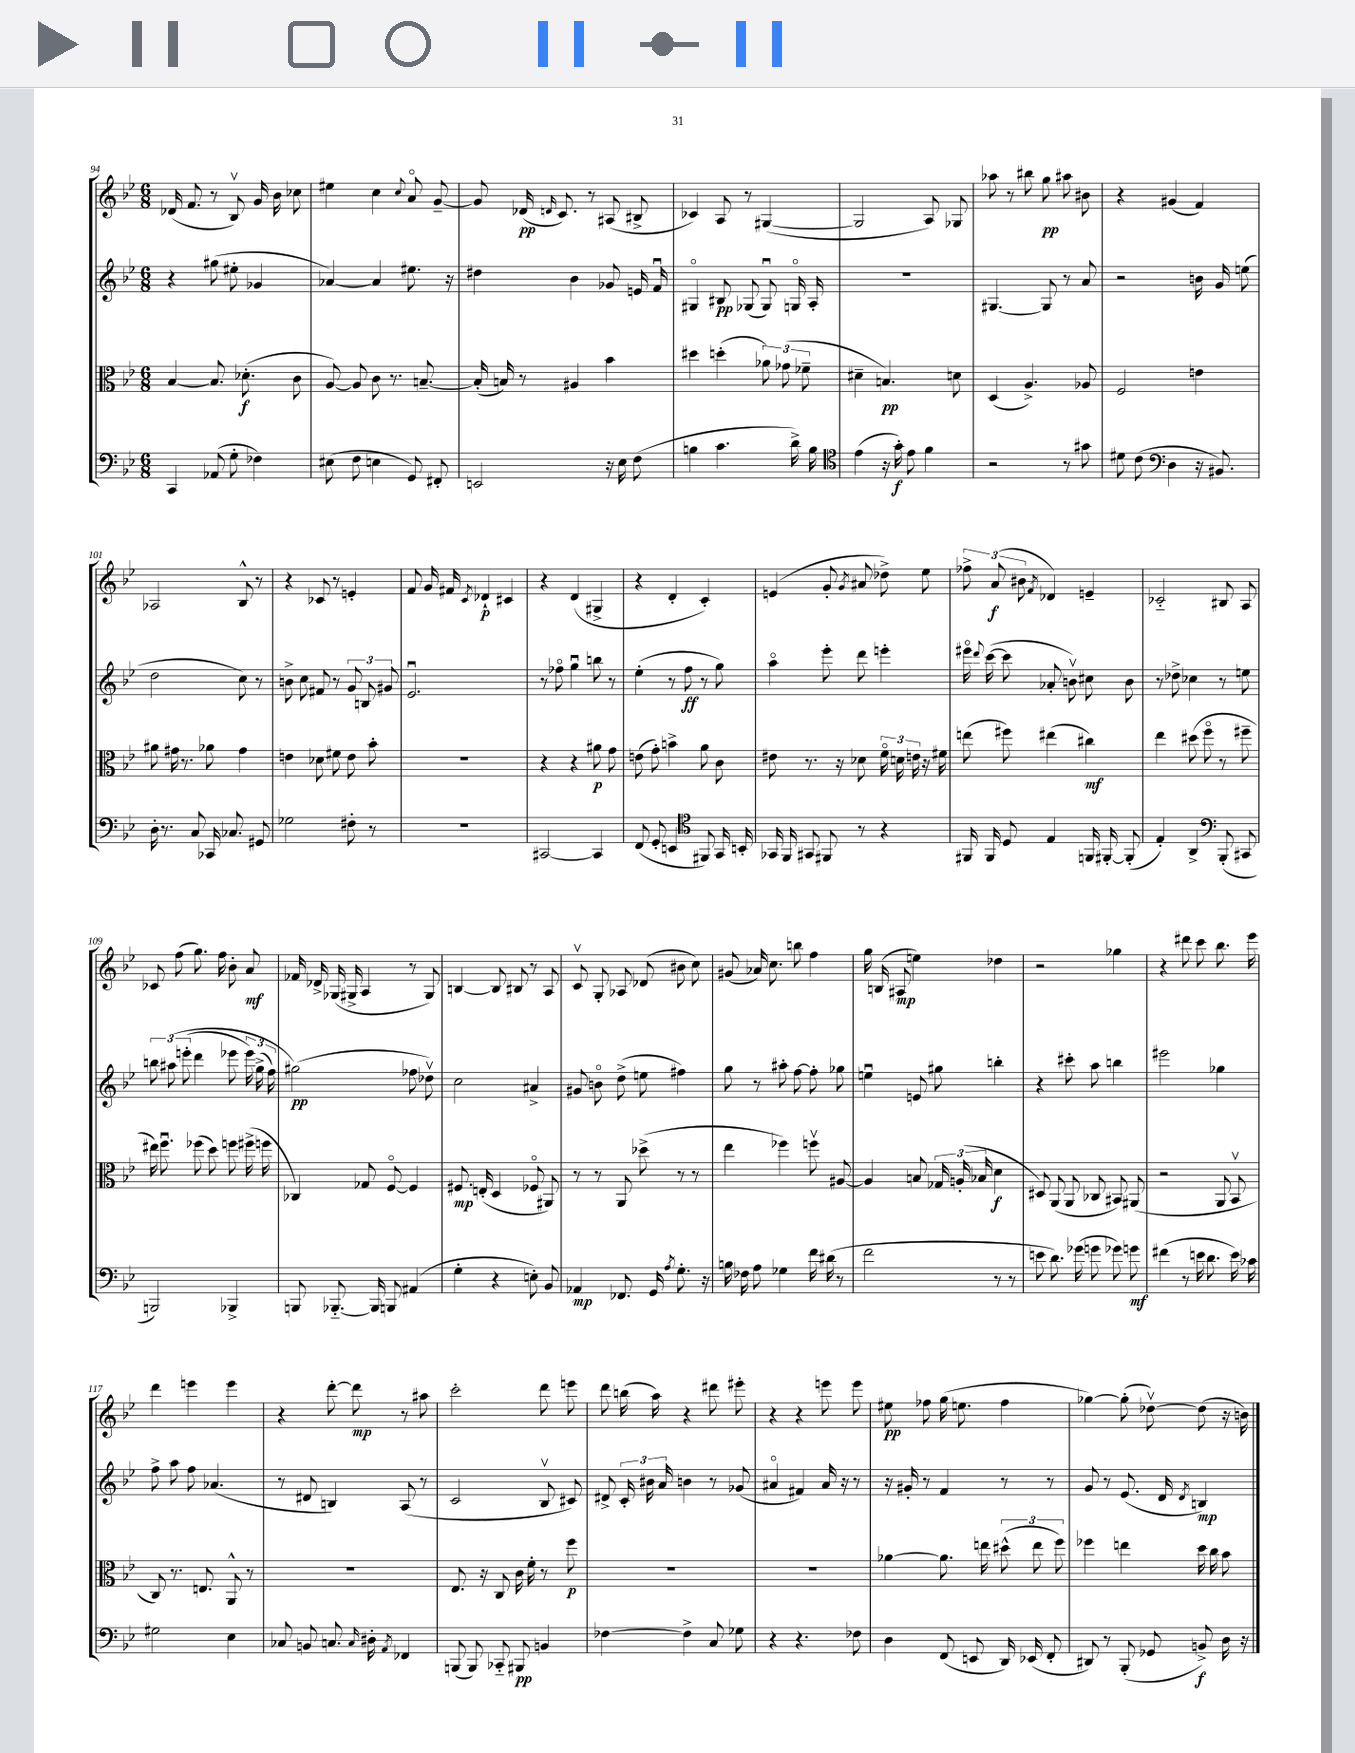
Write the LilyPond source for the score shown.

<<
\new StaffGroup <<
\new Staff = "s0" {
    \clef treble \key bes \major \numericTimeSignature \time 6/8
    \autoBeamOff des'16( f'8. r8 bes8\upbow) g'16 bes'16 ces''8 |
    eis''4 c''4 \appoggiatura { c''8 } a'8\flageolet g'8~-- |
    g'8 des'16\pp( \grace { d'16 } c'8.) r8 ais8( bis8-> |
    ces'4) a8 r8 gis4~( |
    gis2 a8) ges8 |
    aes''8 r8 bis''8 g''8\pp ais''8 bis'8 |
    r4 gis'4( f'4) |
    aes2 bes8-^ r8 |
    r4 ces'8 r8 e'4-. |
    f'8 g'16 fis'16 \acciaccatura { c'8 } des'4-!\p cis'4 |
    r4 d'4( gis4-> |
    r4 d'4-. c'4-.) |
    e'4( g'8-. \acciaccatura { g'8 } ais'8 des''8->) ees''8 |
    \tuplet 3/2 { fes''8-> a'8\f( bis'8 } \acciaccatura { f'8 } des'4) e'4-- |
    ces'2-_ bis8 a8 |
    ces'8 f''8( g''8.) f''16 bes'8-. a'8\mf |
    fes'16 des'16-> ges16( gis16-> a4 r8 gis8) |
    b4~ b8 bis8 r8 a8 |
    c'8\upbow g8-. aes8 des'8( bis'8 c''8) |
    gis'8( aes'16) c''8. b''8 f''4 |
    g''16 b16( ais8\mp e''4) des''4 |
    r2 ges''4 |
    r4 dis'''8 c'''8 bes''8. ees'''16 |
    d'''4 e'''4 e'''4 |
    r4 d'''8~-. d'''8\mp r8 ais''8 |
    c'''2-. d'''8 e'''8 |
    d'''8 b''16( a''16) r4 dis'''8 eis'''8-. |
    r4 r4 e'''8 e'''8 |
    eis''8\pp fes''8 g''16( e''8. fes''4 |
    ges''4~) ges''8-.( des''8~\upbow) des''8( r16 b'16) \bar "|." |
}
\new Staff = "s1" {
    \clef treble \key bes \major \numericTimeSignature \time 6/8
    \autoBeamOff r4 gis''8( eis''8-. ges'4 |
    aes'4~) aes'4 eis''8. r16 |
    dis''4 bes'4 ges'8 e'16 f'16\downbow |
    gis4\flageolet bis8\pp ges8( ges8\downbow) g16\flageolet a16-. |
    R2. |
    gis4.~ gis8 r8 a'8 |
    r2 b'16 g'16 e''8( |
    d''2 c''8) r8 |
    b'8-> c''8 fis'8 r8 \tuplet 3/2 { g'8 b8 gis'8 } |
    ees'2.\downbow |
    r8 fes''8\flageolet g''4\downbow b''8 r8 |
    ees''4-.( r8 f''8\ff r8 g''8) |
    a''4\flageolet ees'''8-. d'''8 e'''4-. |
    eis'''16\flageolet \appoggiatura { d'''8 } c'''16~( c'''8 aes'8-. b'8\upbow) cis''8 b'8 |
    r8 des''8-> ces''4 r8 e''8 |
    \tuplet 3/2 { b''8 ais''8\( e'''8-.( } d'''4 ees'''8 \tuplet 3/2 { ees'''16) g''16->( f''16) } |
    gis''2\pp(\) fes''8 des''8\upbow) |
    c''2 ais'4-> |
    gis'8 b'8\flageolet d''8->( e''8 fis''4) |
    g''8 r8 ais''8-. f''8~ f''8-. ges''8 |
    e''4\downbow e'8 gis''8 b''4-. |
    r4 cis'''8-. a''8 b''4 |
    eis'''2 ges''4 |
    f''8-> a''8 f''8 aes'4.( |
    r8 dis'8 b4) a8( r8 |
    c'2 bes8\upbow cis'8) |
    dis'8-> \tuplet 3/2 { c'16-. bis'16 a'16 } b'4 r8 ges'8( |
    ais'4\flageolet fis'4) ais'16 r16 r8 |
    r16 gis'16-. r8 f'4 r8 r8 |
    g'8 r8 ees'8.( d'16 \acciaccatura { d'8 } b4\mp) \bar "|." |
}
\new Staff = "s2" {
    \clef alto \key bes \major \numericTimeSignature \time 6/8
    \autoBeamOff bes4~ bes8. des'8.-.\f( c'8 |
    a8~) a8 c'8 r8. b8.~-- |
    b16-.( b16) r8 ais4 bes'4 |
    dis''4 d''4-.( \tuplet 3/2 { aes'8) ges'8( fes'8-- } |
    dis'4-- b4.\pp) d'8 |
    d4( a4.->) aes8 |
    f2 e'4 |
    ais'8 gis'16 r8. aes'8 gis'4 |
    e'4 des'8 fis'8 e'8 bes'8-. |
    R2. |
    r4 r4 ais'8\p g'8 |
    e'8( g'8-.) b'4-> a'8 c'8 |
    eis'8 r8. r16 des'8 \tuplet 3/2 { f'16\flageolet d'16 e'16 } r16 fis'16 |
    e''8( fis''8) eis''4( cis''4\mf) |
    ees''4 dis''8( f''8\flageolet r8 fis''8-- |
    eis''16) f''8.\downbow fes''8( d''8) f''8 fis''16->( f''16 |
    ces4) ges8 f8~\flageolet f4 |
    fis8.\mp e16-.( d4 fes8\flageolet ais,8) |
    r8 r8 a,8 des''8->( r8 r8 |
    ees''4 fes''4) f''8\upbow ais8~ |
    ais4 b8 \tuplet 3/2 { ges16 a16-.( bes16 } d'4\f |
    dis8) a,8( a,8 ces8 bis,8) ais,8( |
    r2 a,8 bes,8\upbow |
    c8) r8. e8. a,8-^ r8 |
    R2. |
    ees8. r16 c8 c'16 f'16-. r8 f''8\p |
    R2. |
    R2. |
    aes'4~ aes'8. e''16 \tuplet 3/2 { dis''8-^( e''8 f''8) } |
    fes''4 e''4 d''16 c''16 bes'8 \bar "|." |
}
\new Staff = "s3" {
    \clef bass \key bes \major \numericTimeSignature \time 6/8
    \autoBeamOff c,4 aes,8( g8-. fes4) |
    eis8( f8 e4 g,8) fis,8-. |
    e,2 r16 ees16 f8( |
    b4 c'4. d'16->) b16 |
    \clef tenor ees'4( r16 g'16-.\f) ees'8 f'4 |
    r2 r8 gis'8 |
    dis'8 c'8( \clef bass d4 r16 bis,8.) |
    d16-. r8. c8 ces,16 ces8. gis,8 |
    ges2 fis8-. r8 |
    R2. |
    cis,2~ cis,4 |
    f,8( g,8-. e,4 \clef tenor fis,8) g,16 b,16-. |
    ges,16 f,16 gis,8 fis,8 r8 r4 |
    fis,16 fis,16 d8 ees4 f,16 fis,16~-. fis,8-.( |
    ees4-.) a,4-> \clef bass bes,,8-.( cis,8 |
    b,,2) bes,,4-> |
    b,,8 bes,,8.~-_ bes,,16 b,,8 ais,4( |
    g4-. r4 e8-.) bes,8 |
    aes,4\mp fes,8. g,16 \acciaccatura { a8 } g8.-. r16 |
    b16 fes16 a8 ges4 f'16 dis'16( r8 |
    f'2 r8 r8 |
    e'8 d'8.) ges'16( g'8 ges'8) g'8\mf |
    fis'4( r8 e'16 d'8. e'16) ces'16 |
    gis2 ees4 |
    ces8 b,8 c8. \grace { c16 } dis16-. \acciaccatura { a,8 } fes,4 |
    b,,8( b,,8) ces,8-_ bis,,8\pp b,4 |
    fes4~ fes4-> c8 ges8 |
    r4 r4. fes8 |
    d4 f,8( e,8 d,16) ees,16( f,8-. |
    dis,8) r8 bes,,8-.( ges,8 b,8->\f) d16 r16 \bar "|." |
}
>>
>>
\layout { \context { \Score currentBarNumber = #94 } }
